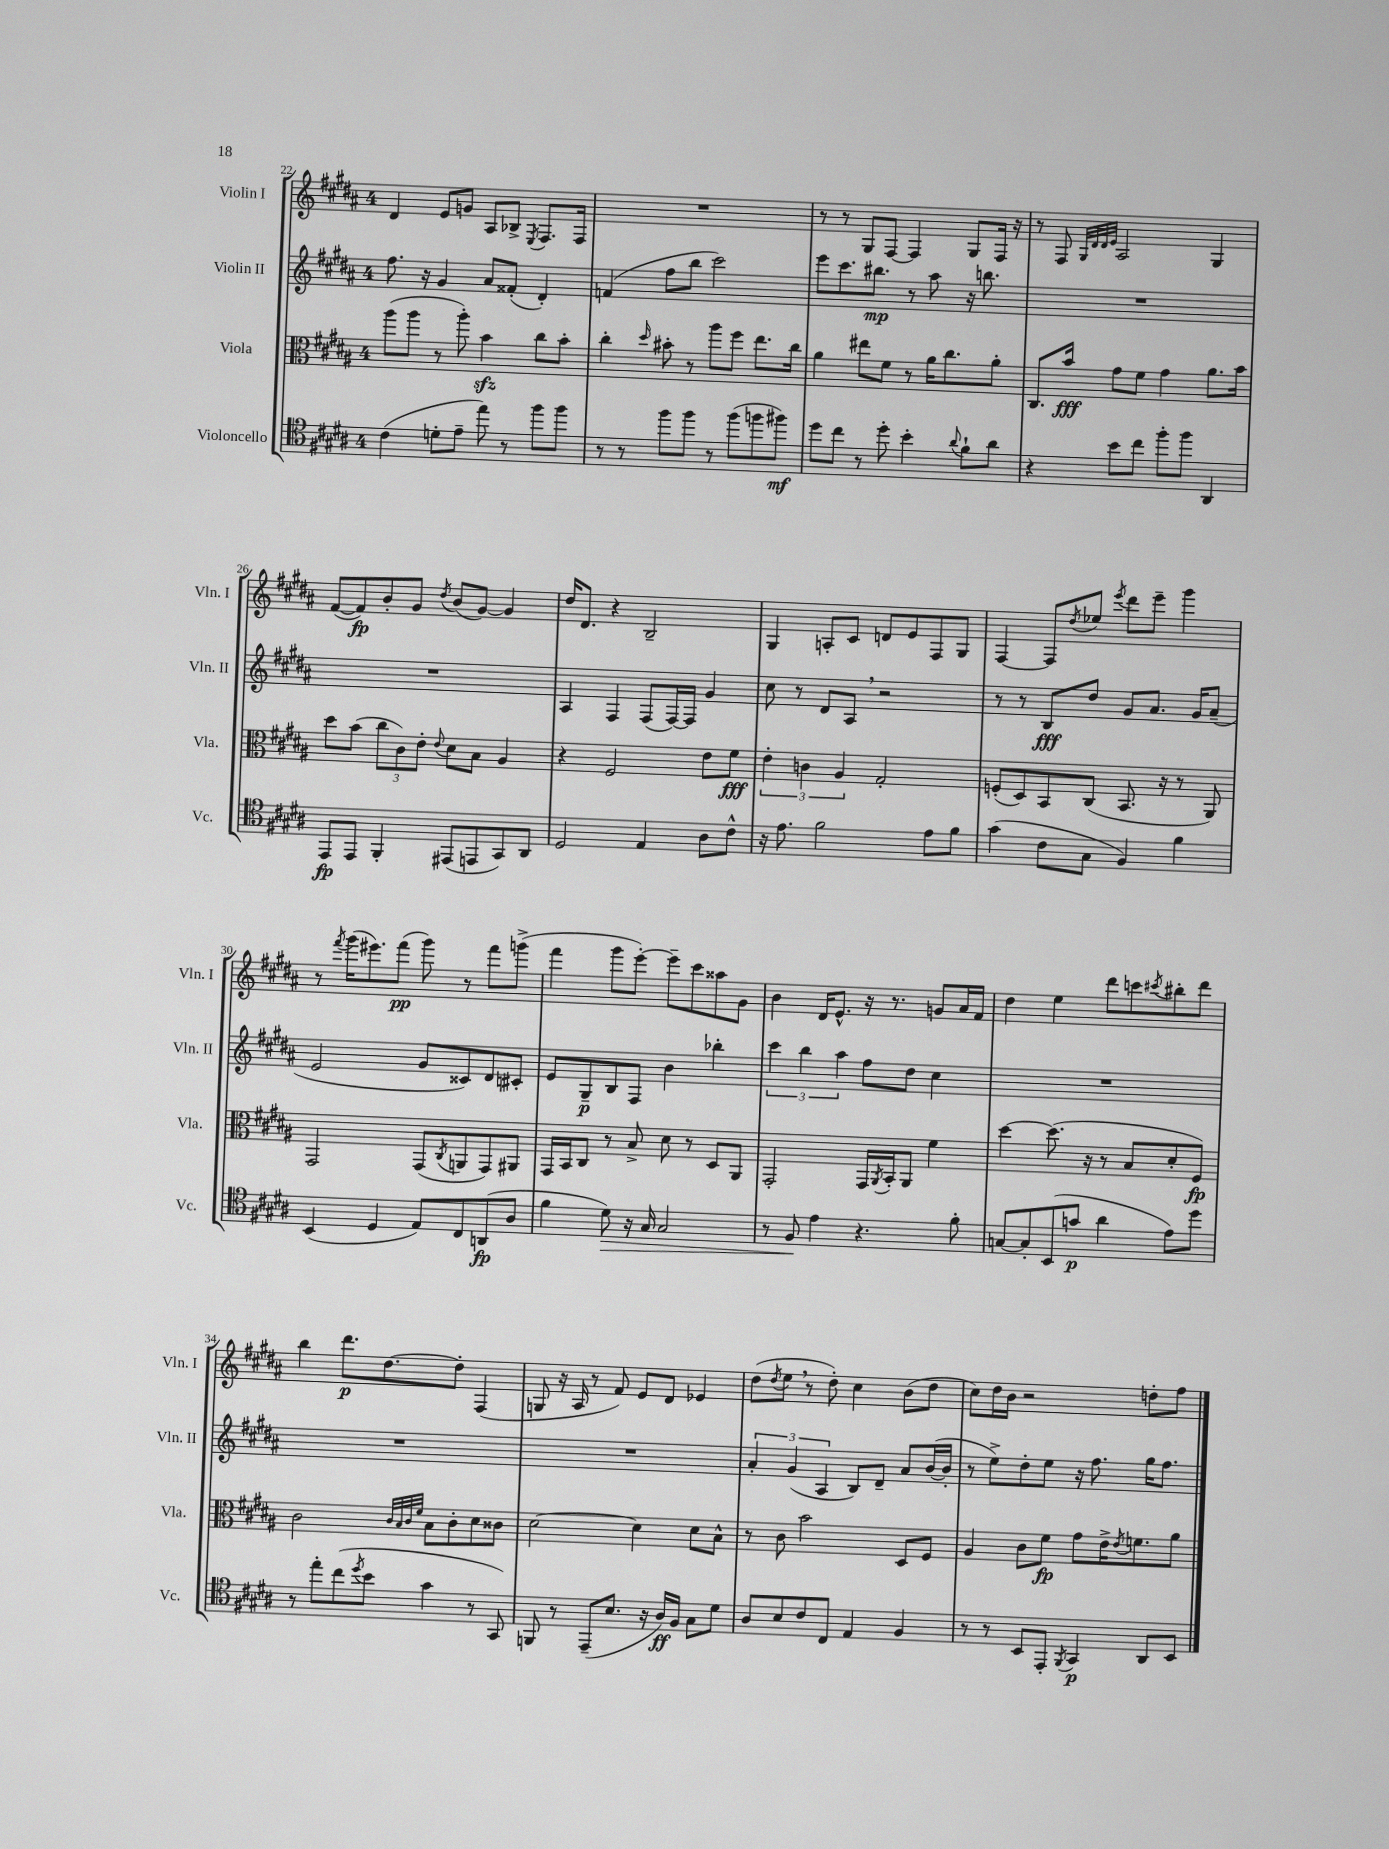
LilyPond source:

<<
\new StaffGroup <<
\new Staff = "s0" \with { instrumentName = "Violin I" shortInstrumentName = "Vln. I" } {
    \clef treble \key b \major \once \override Staff.TimeSignature.style = #'single-digit \time 4/4
    dis'4 e'8 g'8 ais8 bes8-> \acciaccatura { e8 } fis8. fis16 |
    R1 |
    r8 r8 gis8 fis8~ fis4 gis8 fis16 r16 |
    r8 fis8 \grace { gis32 dis'32 dis'32 e'32 } ais2 gis4 |
    fis'8~( fis'8\fp) b'8-. gis'8 \acciaccatura { dis''8 } b'8( gis'8~) gis'4 |
    dis''16 dis'8. r4 b2-- |
    gis4 a8-. cis'8 d'8 e'8 fis8 gis8 |
    fis4~ fis8 \acciaccatura { dis''8 } ees''8 \acciaccatura { e'''8 } dis'''8 e'''8-- gis'''4 |
    r8 \acciaccatura { fis'''8 } gis'''16( eis'''8.) fis'''8\pp( gis'''8) r8 fis'''8 g'''8->( |
    fis'''4 gis'''8 e'''8~-.) e'''8-- cis'''8 aisis''8 gis'8 |
    b'4 dis'16 e'8.-^ r16 r8. g'8 ais'16 fis'16 |
    dis''4 e''4 dis'''8 c'''8 \acciaccatura { cis'''8 } bis''8-. dis'''8 |
    b''4 dis'''8.\p dis''8.~ dis''8-. fis4( |
    g8 r16 ais16 r8 fis'8) e'8 dis'8 ees'4 |
    dis''8( \acciaccatura { dis''8 } e''8 \breathe r8 dis''8-.) cis''4 b'8( dis''8 |
    cis''8) dis''16 b'16 r2 d''8-. fis''8 \bar "|." |
}
\new Staff = "s1" \with { instrumentName = "Violin II" shortInstrumentName = "Vln. II" } {
    \clef treble \key b \major \once \override Staff.TimeSignature.style = #'single-digit \time 4/4
    fis''8. r16 gis'4 ais'8 fisis'8-.( dis'4-.) |
    f'4( fis''8 b''8 cis'''2) |
    e'''8 cis'''8. bis''8.\mp r8 ais''8 r16 b''8. |
    R1 |
    R1 |
    ais4 fis4 fis8( fis16~) fis16 gis'4 |
    cis''8 r8 dis'8 ais8 \breathe r2 |
    r8 r8 b8\fff dis''8 gis'8 ais'8. gis'16 ais'8--( |
    e'2 gis'8 cisis'8) dis'8 cis'8-. |
    e'8 gis8--\p b8 fis8 b'4 bes''4-. |
    \tuplet 3/2 { cis'''4 b''4 ais''4 } fis''8 dis''8 cis''4 |
    R1 |
    R1 |
    R1 |
    \tuplet 3/2 { ais'4-. gis'4( ais4 } b8) dis'8-- ais'8 b'16~( b'16-. |
    r8 e''8->) dis''8-. e''8 r16 fis''8. gis''16 fis''8. \bar "|." |
}
\new Staff = "s2" \with { instrumentName = "Viola" shortInstrumentName = "Vla." } {
    \clef alto \key b \major \once \override Staff.TimeSignature.style = #'single-digit \time 4/4
    ais''8( ais''8 r8 ais''8-.) b'4\sfz cis''8 b'8-. |
    cis''4-. \grace { dis''16 } bis'8-. r8 ais''8 fis''8 e''8. cis''16 |
    ais'4 eis''8 fis'8 r8 ais'16 cis''8. ais'8-. |
    cis8. b'16\fff gis'8 fis'8 gis'4 ais'8. b'16 |
    dis''8 b'8( \tuplet 3/2 { cis''8 cis'8) e'8-. } \appoggiatura { e'8 } dis'8 b8 ais4 |
    r4 fis2 e'8 fis'8\fff |
    \tuplet 3/2 { e'4-. c'4 ais4 } gis2-. |
    f8-.( dis8) b,8 cis8( b,8. r16 r8 ais,8) |
    gis,2 gis,8( \acciaccatura { cis8 } a,8 gis,8) ais,8 |
    gis,16 b,16 cis8 r8 b8-> dis'8 r8 dis8 ais,8 |
    gis,2-. gis,16 \acciaccatura { ais,8 } b,16-. ais,8 fis'4 |
    dis''4~ dis''8.( r16 r8 b8 dis'8-. fis8\fp) |
    cis'2 \grace { cis'32 b32 cis'32 fis'32 } b8 cis'8-. dis'8 cisis'8 |
    dis'2~ dis'4 dis'8 b8-^ |
    r8 cis'8 b'2 dis8 fis8 |
    ais4 cis'8 fis'8\fp gis'8 e'16-> \acciaccatura { e'8 } f'8. ais'8 \bar "|." |
}
\new Staff = "s3" \with { instrumentName = "Violoncello" shortInstrumentName = "Vc." } {
    \clef tenor \key b \major \once \override Staff.TimeSignature.style = #'single-digit \time 4/4
    cis'4( d'8-. e'8-- e''8) r8 fis''8 fis''8 |
    r8 r8 fis''8 fis''8 r8 fis''8( f''8 fis''8\mf) |
    dis''8 cis''8 r8 dis''8-. b'4-. \appoggiatura { ais'8 } fis'8-! ais'8 |
    r4 b'8 cis''8 fis''8-. fis''8 ais,4 |
    e,8\fp e,8 fis,4-. eis,8( e,8 gis,8) ais,8 |
    dis2 e4 ais8 cis'8-^ |
    r16 e'8. fis'2 e'8 fis'8 |
    gis'4( cis'8 gis8 fis4) fis'4 |
    b,4( dis4 e8) cis8 a,8\fp( ais8 |
    fis'4 dis'8\>) r16 gis16 gis2 |
    r8 fis8\! e'4 r4. fis'8-. |
    g8~ g8-. b,8( g'8\p ais'4 e'8) dis''8 |
    r8 e''8-. cis''8( \acciaccatura { dis''8 } b'8 gis'4 r8 gis,8) |
    f,8 r8 e,8--( b8. r16 ais16\ff) fis16 gis8 dis'8 |
    ais8 b8 cis'8 cis8 e4 fis4 |
    r8 r8 b,8 e,8-. \acciaccatura { fis,8 } gis,4\p ais,8 b,8 \bar "|." |
}
>>
>>
\layout { \context { \Score currentBarNumber = #22 } }
